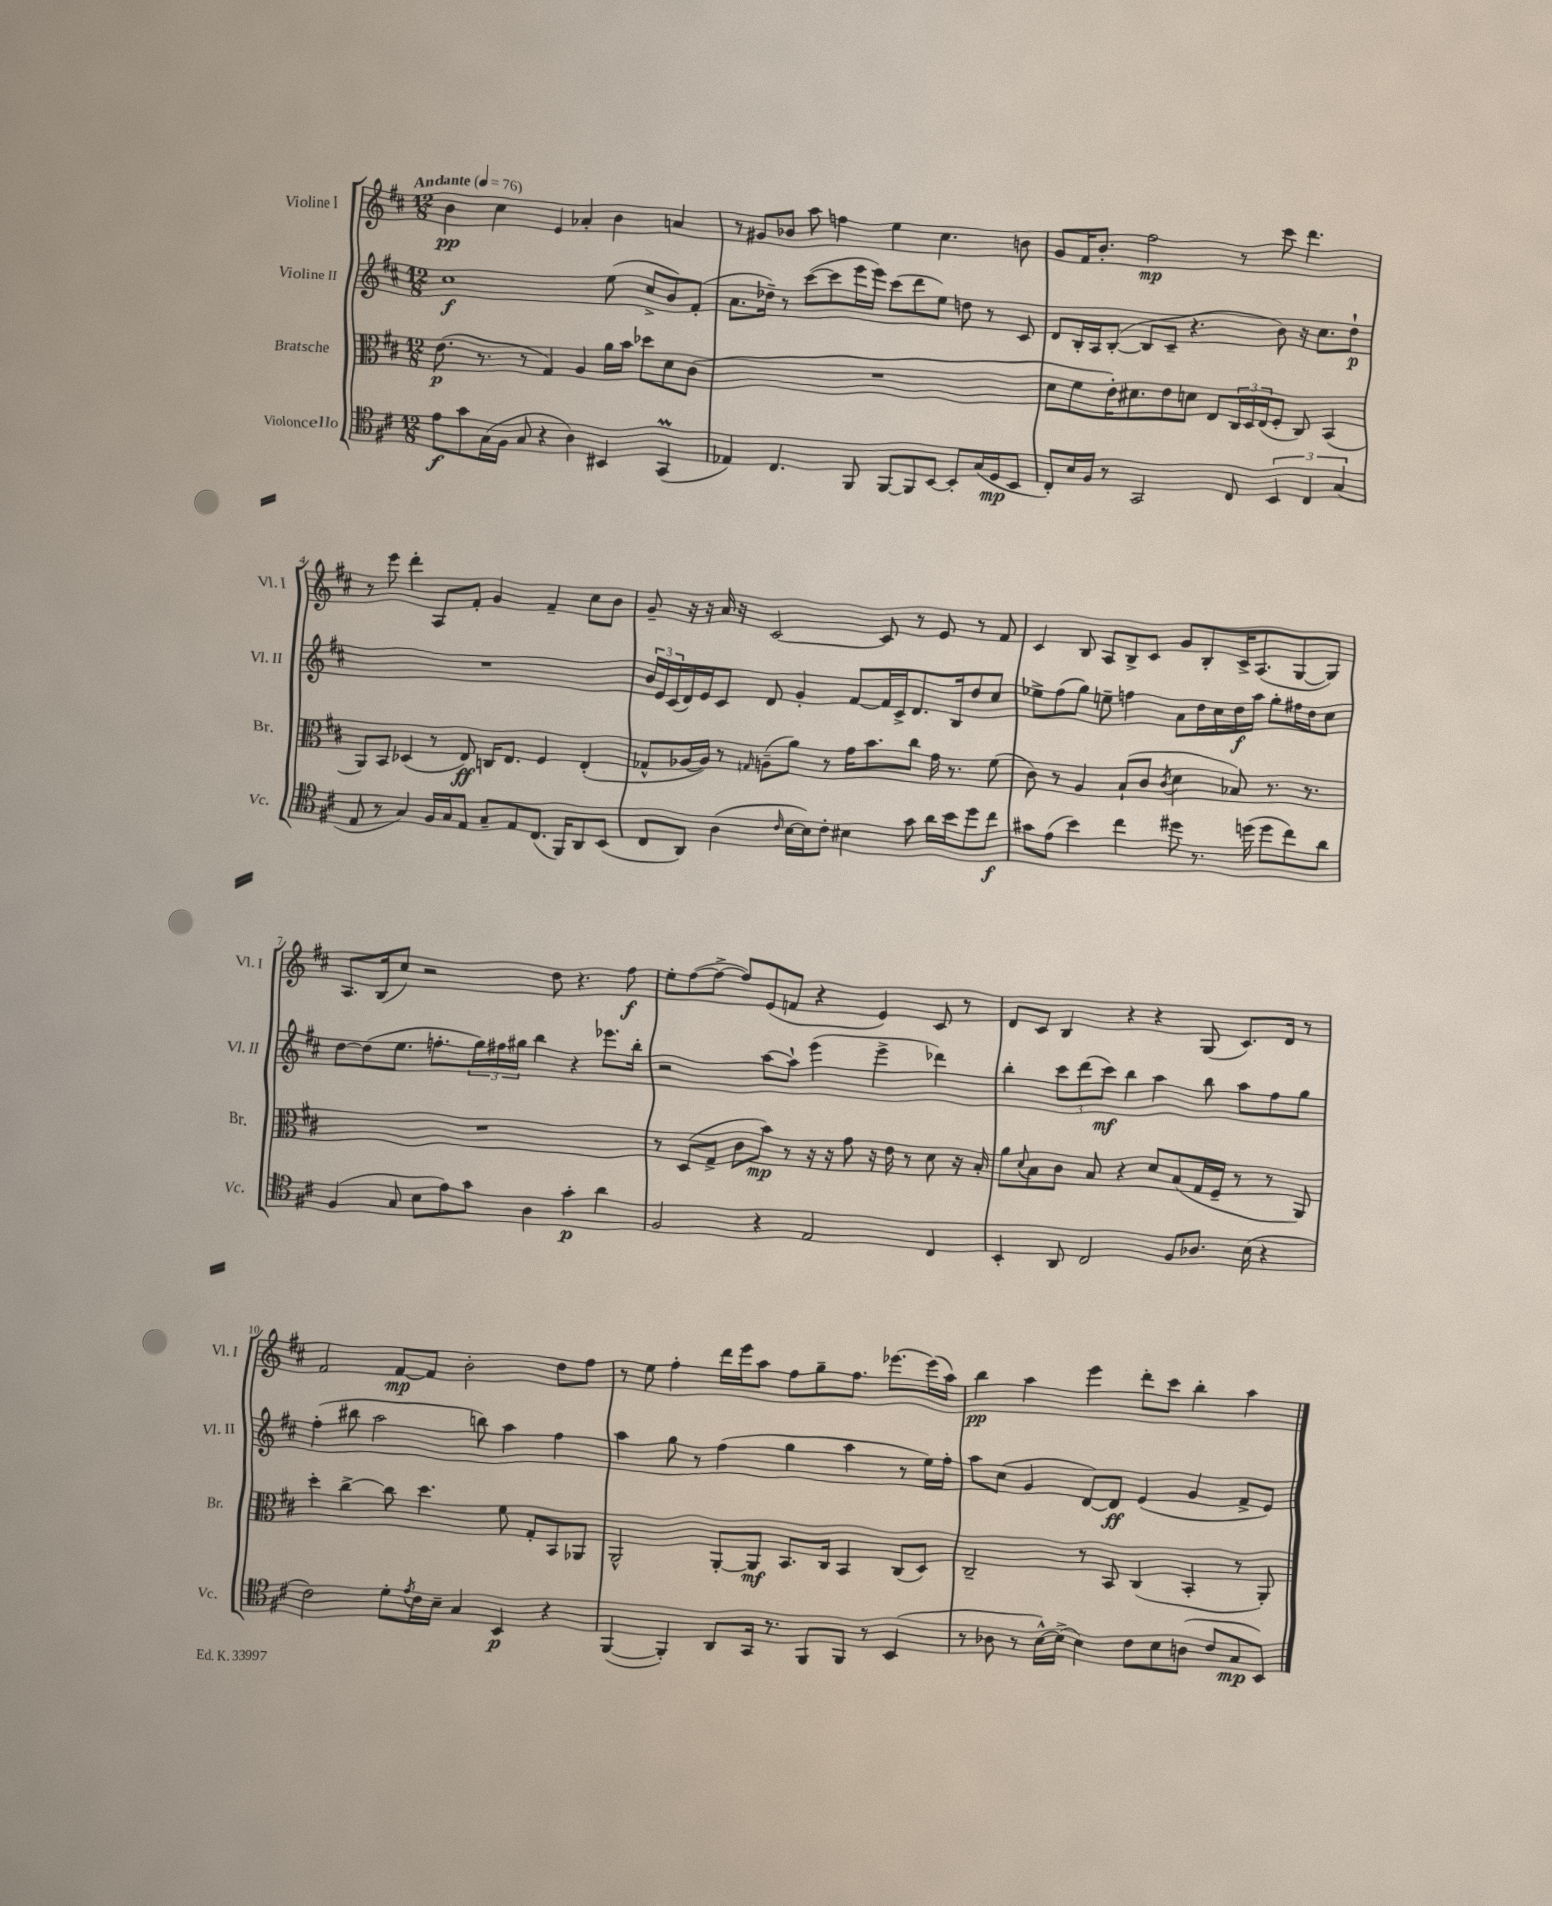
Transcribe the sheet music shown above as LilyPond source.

<<
\new StaffGroup <<
\new Staff = "s0" \with { instrumentName = "Violine I" shortInstrumentName = "Vl. I" } {
    \clef treble \key d \major \numericTimeSignature \time 12/8 \tempo "Andante" 4 = 76
    b'4\pp cis''4 e'4 aes'4-. b'4 a'4 |
    r8 gis'8 bes'8 a''8 f''4 e''4 cis''4. b'8 |
    g'8 fis'16 b'8.-. fis''2\mp r8 cis'''8 d'''4. |
    r8 e'''8 d'''4-. a8 fis'8-. g'4 fis'4-- cis''8 b'8 |
    g'8-- r16 r16 a'16 r16 cis'2~ cis'8 r8 e'8 r8 fis'8 |
    cis'4 b8 a8 b8-> cis'8 g'8 b8-. cis'16-> a8.( g8~ g8) |
    a8. b16( cis''8) r2 d''8 r4. fis''8\f |
    e''8-. fis''8~( fis''8~-> fis''8) e'8( f'8 r4 e'4) cis'8 r8 |
    d'8 cis'8 b4 r4 r4 g8( cis'8.) d'16 r8 |
    fis'2 fis'8~\mp fis'8 b'2-. d''8 fis''8 |
    r8 e''8 fis''4-. d'''16 e'''16 a''8 fis''8 g''8-- fis''8. ees'''8.~ ees'''16( a''16) |
    b''4\pp a''4 e'''4 d'''8-. cis'''8 b''4-. a''4 \bar "|." |
}
\new Staff = "s1" \with { instrumentName = "Violine II" shortInstrumentName = "Vl. II" } {
    \clef treble \key d \major \numericTimeSignature \time 12/8
    cis''1\f e''8( cis''8-> b'8) fis'8-.( |
    a'8. des''16--) r8 cis'''8~( cis'''8 e'''16 e'''16) cis'''8( d'''8 e''8) d''8 r8 cis'8 |
    d'8 b16-. a16 b8~-.( b8 cis'8-- r4. b'8) r16 cis''8. d''8-!\p |
    R1. |
    \tuplet 3/2 { b'16 e'16 cis'16( } d'16) e'16 cis'8 d'8 g'4-. fis'8~ fis'16 cis'16-> d'8. b16 d''8 cis''8 |
    ees''8-> fis''8( g''8) e''8-- f''4 a'8 d''16 cis''16 d''16\f a''16 g''8-. fis''16 d''16 cis''8 |
    d''8~ d''8( e''8. f''8.-. \tuplet 3/2 { g''16) fis''16 gis''16 } b''4 r4 ees'''8. b''16-. |
    r2 a''8~ a''8-! e'''4( e'''4-> des'''4) |
    b''4-. \tuplet 3/2 { cis'''8 d'''8( cis'''8\mf) } b''4 a''4 b''8 a''8 fis''8 g''8 |
    fis''4-.( bis''8 a''2 b''8) a''4 fis''4 |
    a''4 g''8 r8 fis''4( g''4 a''4 r8 e''16) fis''16-. |
    a''8 cis''8( g'4 d'8~) d'8\ff e'4( g'4 fis'8-> e'8) \bar "|." |
}
\new Staff = "s2" \with { instrumentName = "Bratsche" shortInstrumentName = "Br." } {
    \clef alto \key d \major \numericTimeSignature \time 12/8
    e'8.\p( r8. r8 g4) a4 a'16 b'16 des''8 d'8 cis'8( |
    R1. |
    d'8 fis'8 e'16-.) dis'8. e'8 d'8 e8 \tuplet 3/2 { cis16 d16 e16( } fis8-. cis8) b,4( |
    a,8) b,8 des4( r8 e8\ff) c16 e8. fis4 e4-.( |
    ges8-^ aes16~ aes16) r8 \grace { g16 } a8--( a'8) r8 g'16 b'8. cis''8 g'16 r8. fis'8( |
    cis'8) r8 a4 b8-!( cis'8 \acciaccatura { cis'8 } d'4 bes8) r8. r8. |
    R1. |
    r8 d8( g8-> cis'8 b'8\mp) r8 r16 r16 g'8 r16 e'16 r8 d'8 r16 b16-. |
    a'8 \appoggiatura { d'8 } b8 cis'8 b8 r4 d'8 b8( g16 fis16-- r8 r8 a,8) |
    d''4-. cis''4~-> cis''8 d''4. fis'8 g8-. b,8 aes,8 |
    a,2-^ a,8~-. a,8\mf b,8. cis16 b,4 cis8( d8) |
    cis2-- r8 b,8 cis4( b,4-. r8 a,8-.) \bar "|." |
}
\new Staff = "s3" \with { instrumentName = "Violoncello" shortInstrumentName = "Vc." } {
    \clef tenor \key d \major \numericTimeSignature \time 12/8
    e'8\f g'8 g16( fis16 g8 r4 a4) bis,4 g,4\prall( |
    ees4) cis4. fis,8 fis,8~ fis,8 b,8~ b,8-. g16( d16\mp b,8 |
    cis8-.) b16 fis16 r8 g,2 cis8 \tuplet 3/2 { b,4 cis4 g4( } |
    e8 r8 g4) fis16 g16 e8 g8-- e8 cis8.( fis,16) a,8 b,8( |
    cis8 a,8) a4( \grace { cis'16 } b16~ b16) cis'8-. bis4 g'8 a'16 b'16 d''8 cis''8\f |
    gis'8 e'8( b'4) cis''4 dis''8 r8. d''16( d''8 cis''8) a'8 |
    fis4( g8 b8 e'8) g'8 a4 g'4-.\p a'4 |
    fis2 r4 e2 cis4 |
    b,4-. a,8 cis2 fis8 aes8. b16( r4 |
    cis'2) d'8-. \acciaccatura { e'8 } cis'16 b16-- g4 b,4\p r4 |
    fis,4~( fis,4-.) a,8 g,16 r8. fis,8 fis,8 r8 b,4( |
    r8 aes8 r8 b16~-^) b16->( b4) cis'8 b8 a8( cis'8 g8\mp b,8) \bar "|." |
}
>>
>>
